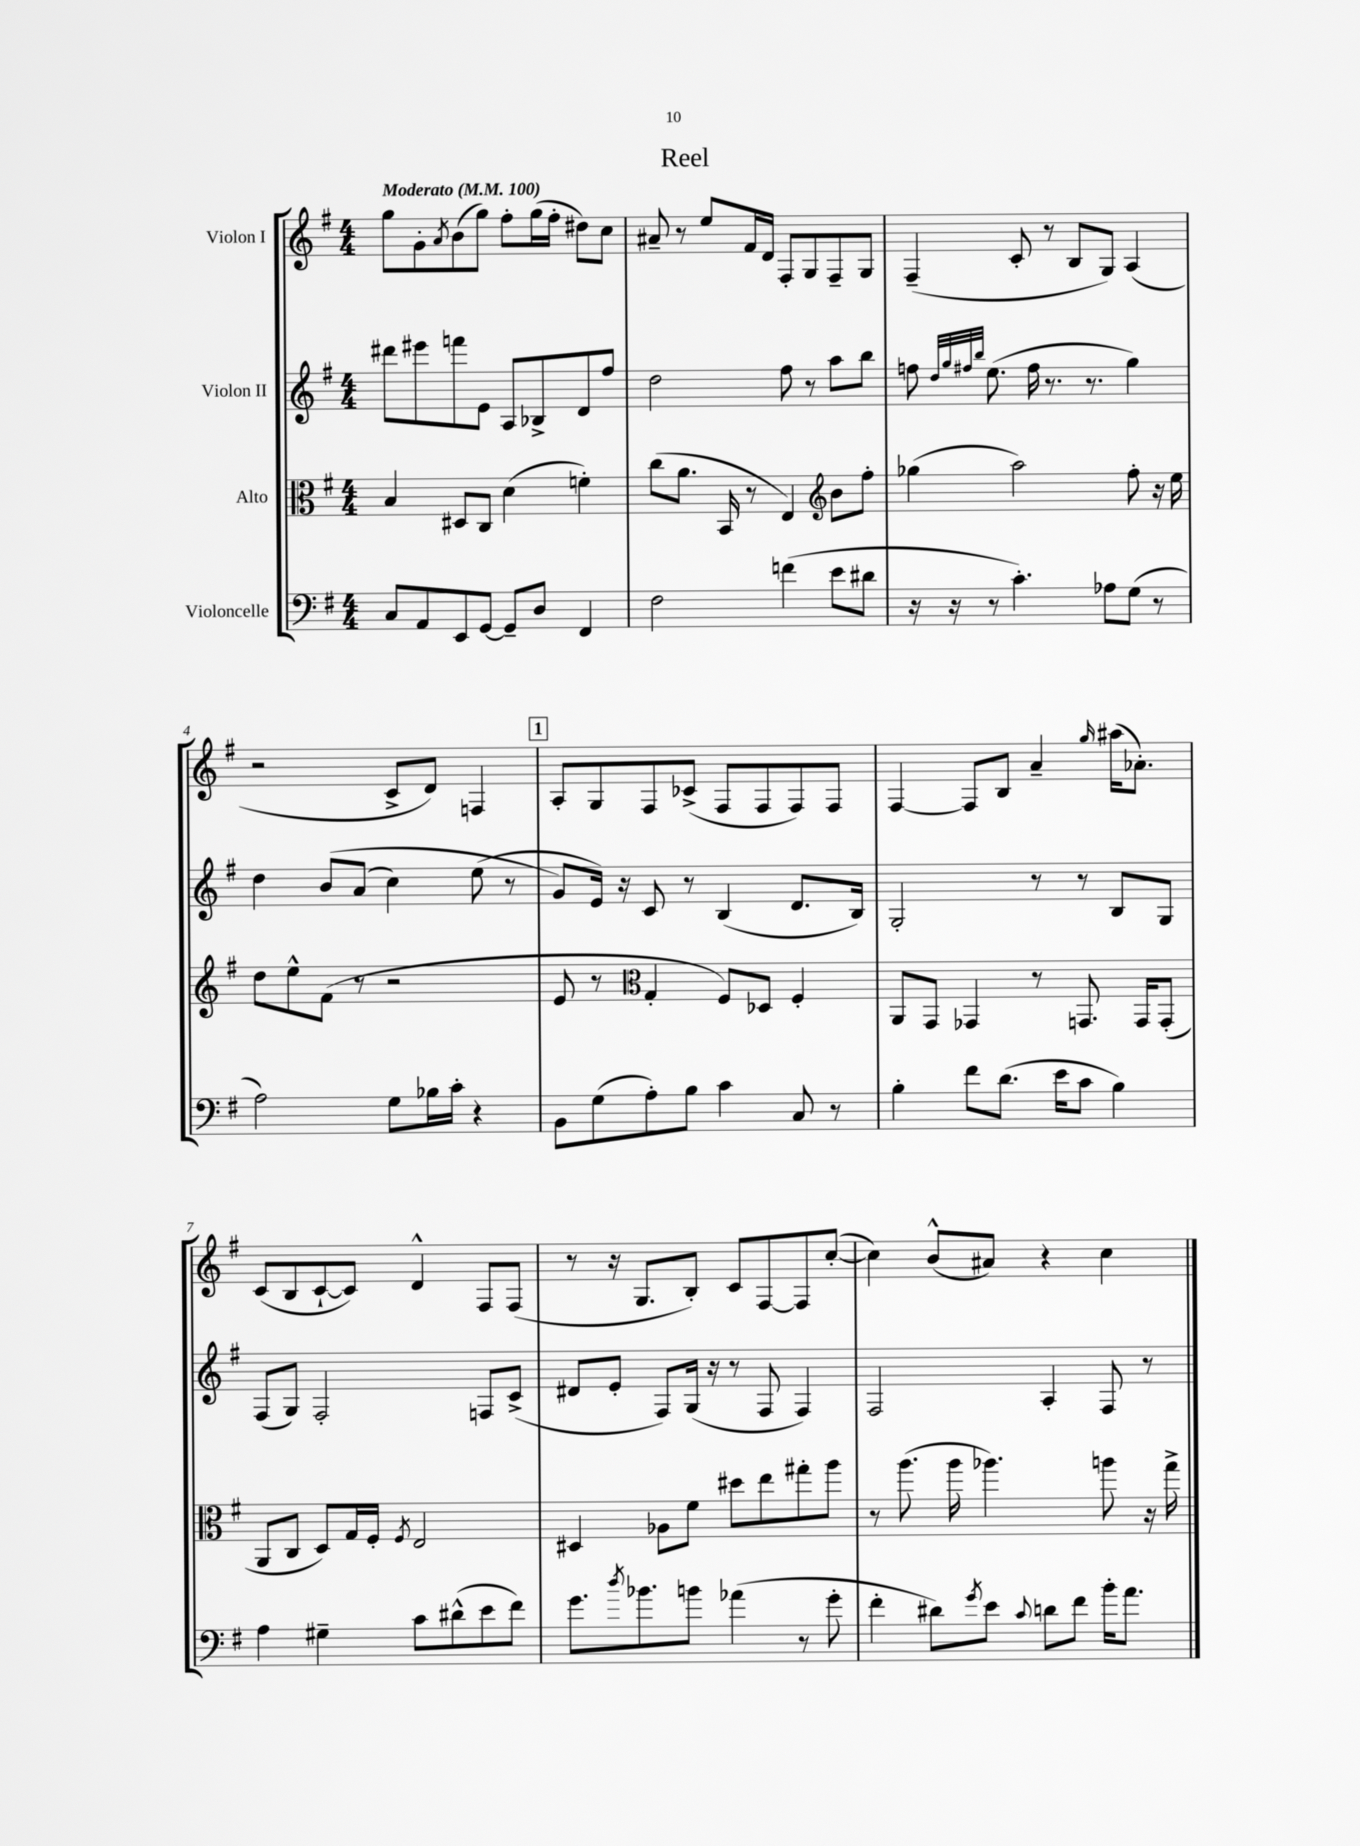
\header { title = "Reel" }
<<
\new StaffGroup <<
\new Staff = "s0" \with { instrumentName = "Violon I" } {
    \clef treble \key g \major \numericTimeSignature \time 4/4 \tempo "Moderato" 4 = 100
    g''8 g'8-. \acciaccatura { a'8 } b'8( g''8) fis''8-. g''16( fis''16-. dis''8) c''8 |
    ais'8-- r8 e''8 fis'16 d'16 fis8-. g8 fis8-- g8 |
    fis4--( c'8-. r8 b8 g8) a4( |
    r2 c'8-> d'8) f4 |
    \mark \markup { \box "1" } a8-. g8 fis8 ces'8->( fis8 fis8 fis8) fis8 |
    fis4~ fis8 b8 a'4-- \grace { g''16 } ais''16( aes'8.-.) |
    c'8( b8 c'8~-! c'8) d'4-^ fis8 fis8( |
    r8 r16 g8. b8-.) c'8 fis8~ fis8 c''8~-.( |
    c''4) b'8-^( ais'8) r4 c''4 \bar "|." |
}
\new Staff = "s1" \with { instrumentName = "Violon II" } {
    \clef treble \key g \major \numericTimeSignature \time 4/4
    dis'''8 eis'''8 f'''8 e'8 a8 bes8-> d'8 fis''8 |
    d''2 fis''8 r8 a''8 b''8 |
    f''8 \grace { d''32 g''32 fis''32 b''32 } e''8.( fis''16 r8. r8. g''4) |
    d''4 b'8\( a'8( c''4) e''8( r8 |
    \mark \markup { \box "1" } g'8\) e'16) r16 c'8 r8 b4( d'8. b16) |
    g2-. r8 r8 b8 g8 |
    fis8( g8) fis2-. f8 c'8->( |
    dis'8 e'8-. fis8) g16( r16 r8 fis8 fis4) |
    fis2 a4-. fis8 r8 \bar "|." |
}
\new Staff = "s2" \with { instrumentName = "Alto" } {
    \clef alto \key g \major \numericTimeSignature \time 4/4
    b4 dis8 c8 d'4( f'4-.) |
    c''8( a'8. b,16 r8 e4) \clef treble b'8 fis''8-. |
    ges''4( a''2) fis''8-. r16 e''16 |
    d''8 e''8-^ fis'8( r8 r2 |
    \mark \markup { \box "1" } e'8 r8 \clef alto g4-. fis8) des8 fis4-. |
    a,8 g,8 ges,4 r8 g,8. g,16 g,8-.( |
    a,8 c8 d8) g16 fis16-. \acciaccatura { fis8 } e2 |
    dis4 aes8 fis'8 dis''8 e''8 gis''8-. a''8 |
    r8 a''8.( a''16 aes''4.) a''8 r16 g''16-> \bar "|." |
}
\new Staff = "s3" \with { instrumentName = "Violoncelle" } {
    \clef bass \key g \major \numericTimeSignature \time 4/4
    c8 a,8 e,8 g,8~ g,8-- d8 fis,4 |
    fis2 f'4( e'8 dis'8 |
    r16 r16 r8 c'4.-.) aes8 g8( r8 |
    a2) g8 bes16 c'16-. r4 |
    \mark \markup { \box "1" } b,8 g8( a8-.) b8 c'4 c8 r8 |
    b4-. fis'8 d'8.( e'16 c'8 b4) |
    a4 gis4-- c'8 dis'8-^( e'8 fis'8) |
    g'8. \acciaccatura { d''8 } bes'8. b'8 aes'4( r8 g'8-. |
    fis'4-. dis'8) \acciaccatura { g'8 } e'8 \appoggiatura { c'8 } d'8 fis'8 b'16-. a'8. \bar "|." |
}
>>
>>
